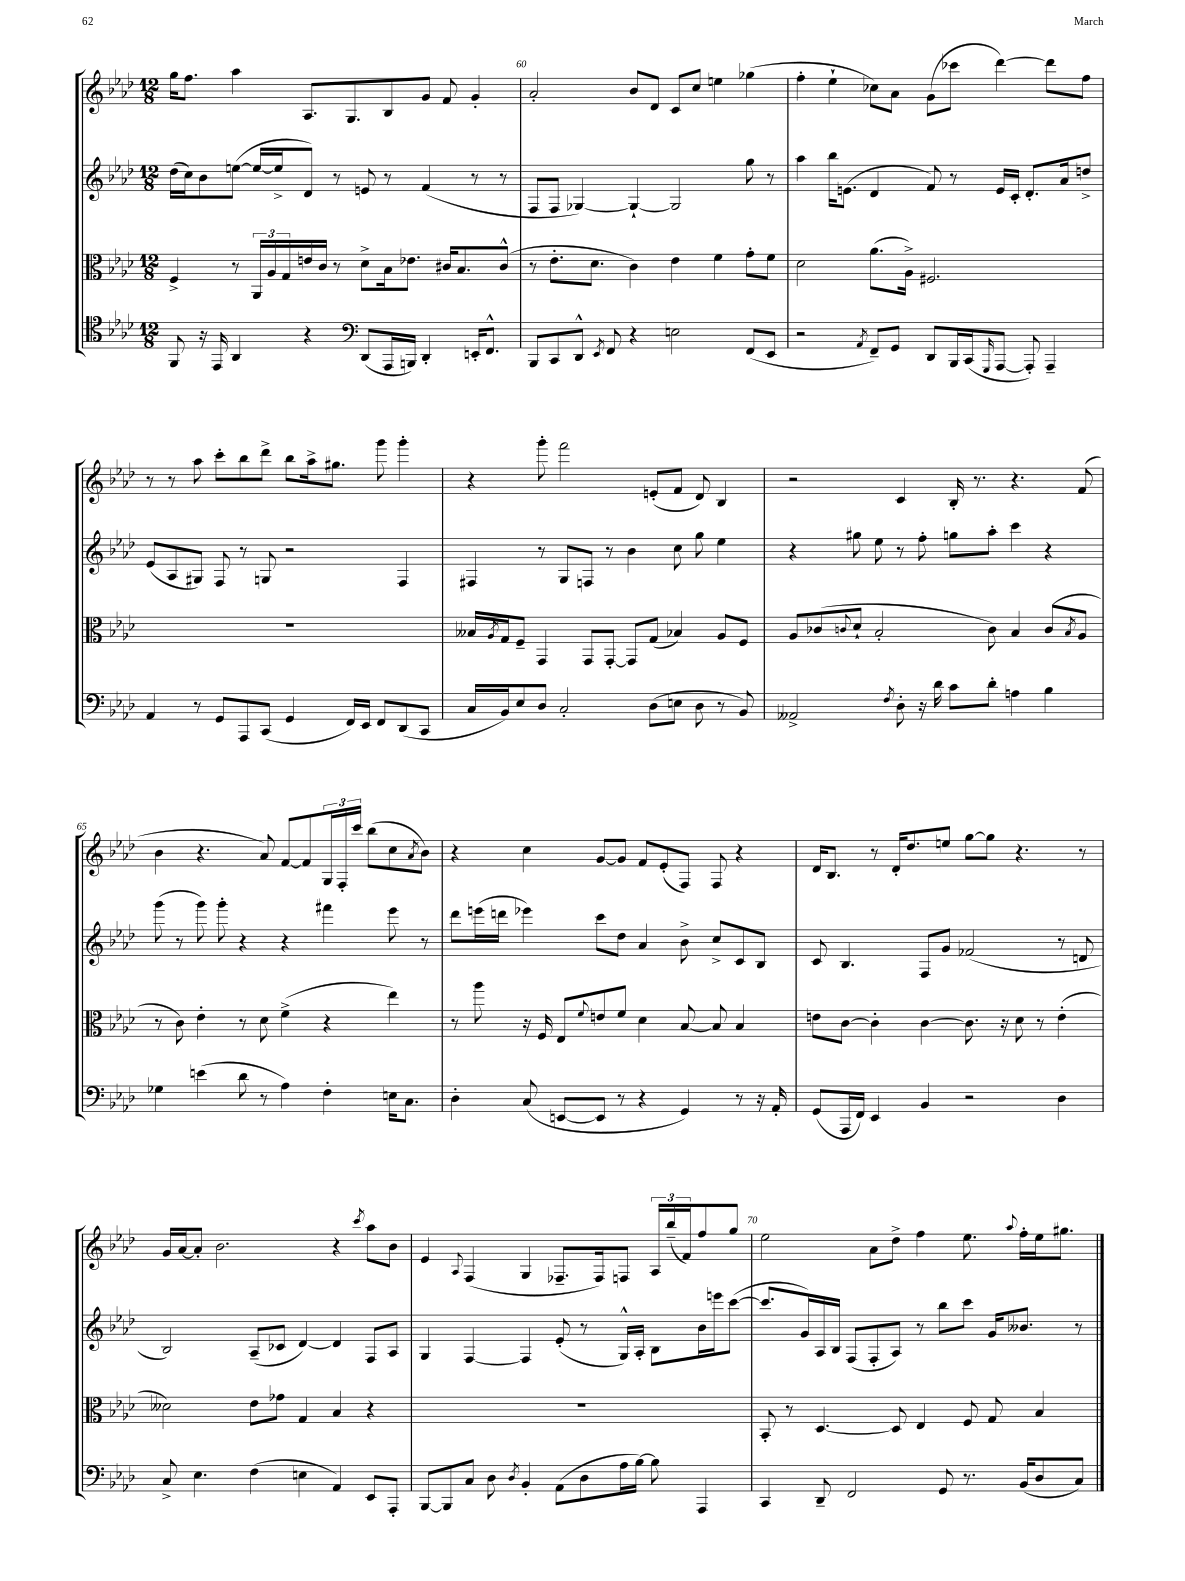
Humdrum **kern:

**kern	**kern	**kern	**kern
*part4	*part3	*part2	*part1
*staff4	*staff3	*staff2	*staff1
*clefC4	*clefC3	*clefG2	*clefG2
*k[b-e-a-d-]	*k[b-e-a-d-]	*k[b-e-a-d-]	*k[b-e-a-d-]
*M12/8	*M12/8	*M12/8	*M12/8
=59	=59	=59	=59
8FF/	4F^/	(16dd-\LL	16gg\KL
.	.	16cc\J)	8.ff\J
16r	.	8b-\	.
16EE-/	.	.	.
4AA-/	8r	([8een\J	4aa-\
.	24AA-/LL	16ee/LL_	.
.	24A-/	.	.
.	.	16ee^/J]	.
.	24G/	.	.
4r	16en/	8d-/J)	8.A-/L
.	16c/JJ	.	.
.	8r	8r	.
.	.	.	8.G/
*clefF4	*	*	*
(8DD-/L	8d-^\L	8en/	.
16AAA-/L	16B-\k	8r	8B-/
16BBBn/JJ)	8.e-X\J	.	.
4DD-'/	.	(4f/	8g/J
.	16c#X/KL	.	8f/
.	8.B-/	.	.
16EEn'/KL	.	8r	4g'/
8.FF^^/J	.	.	.
.	(8c#^^/J	8r	.
=60	=60	=60	=60
8BBB-/L	8r	8F/L	2a-'/
8CC/	8.e-'\L	8F/J	.
8DD-^^/J	.	[4G-X/)	.
.	8.d-\J	.	.
8qEE-/	.	.	.
8FF/	.	.	.
4r	4c\)	4G-`/_	8b-/L
.	.	.	8d-/J
2En\	4e-\	2G-/]	8c/L
.	.	.	8cc/J
.	4f\	.	4een\
(8FF/L	8g'\L	8gg\	(4gg-X\
8EE-/J	8f\J	8r	.
=61	=61	=61	=61
2r	2d-\	4aa-\	4ff'\
.	.	16bb-\KL	4ee-`\
.	.	(8.en\J	.
8qAA-/	.	.	.
8FF~/L)	(8.a-\L	4d-/	8cc-X\L)
8GG/J	.	.	8a-\J
.	16A-^\Jk)	.	.
8DD-/L	2.F#X/	8f/)	(8g\L
16BBB-/L	.	8r	8ccc-X\J
(16CC/J	.	.	.
16qqGGG/	.	.	.
[8AAA-/J	.	16e/LL	[4ddd-\)
.	.	16c'/JJ	.
8AAA-'/])	.	8.d-'/L	.
4AAA-~/	.	.	8ddd-\L]
.	.	16a-/k	.
.	.	8ddn^/J	8ff\J
!!LO:LB:g=z
=62	=62	=62	=62
4AA-/	1.r	(8e-/L	8r
.	.	8A-/	8r
8r	.	8G#X/J)	8aa-\
8GG/L	.	8F/	8ccc'\L
8AAA-/	.	8r	8bb-\
(8CC/J	.	8Gn/	8ddd-^\J
4GG/	.	2r	8bb-\L
.	.	.	16aa-^\k
.	.	.	8.gg#X\J
16FF/LL)	.	.	.
16EE-/JJ	.	.	.
8FF/L	.	.	8ggg\
(8DD-/	.	4F/	4ggg'\
8CC/J	.	.	.
=63	=63	=63	=63
16C/LL	16B--X/LL	4F#X/	4r
.	8qA-/	.	.
16BB-/J)	16G/J	.	.
8E-/	8F~/J	.	.
8D-/J	4GG/	8r	8ggg'\
2C'/	.	8G/L	2fff\
.	8GG/L	8Fn/J	.
.	[8GG'/J	8r	.
.	8GG/L]	4b-\	.
(8D-\L	(8G/J	.	(8en'/L
8En\J	4B-X/)	8cc\	8f/J
8D-\	.	8gg\	8d-/)
8r	8A-/L	4ee-\	4B-/
8BB-/)	8F/J	.	.
=64	=64	=64	=64
2AA--X^/	8A-/L	4r	2r
.	(8c-X/	.	.
.	8qqcn/	.	.
.	8d-`/J	8gg#X\	.
.	2B-'/	8ee-\	.
8qF/	.	.	.
8D-'\	.	8r	4c/
16r	.	8ff'\	.
16d-\	.	.	.
8c\L	.	8ggn\L	16B-'/
.	.	.	8.r
8d-'\J	8c\)	8aa-'\J	.
4An\	4B-/	4ccc\	4.r
4B-\	(8c/L	4r	.
.	8qB-/	.	.
.	8A-/J	.	(8f/
!!LO:LB:g=z
=65	=65	=65	=65
4G-X\	8r	(8ggg\	4b-\
.	8c\)	8r	.
(4en\	4e-'\	8ggg\)	4.r
.	.	8ggg'\	.
8d-\	8r	4r	.
8r	8d-\	.	8a-/)
4A-\)	(4f^\	4r	[8f/L
.	.	.	8f/]
4F'\	4r	4fff#X\	24G/L
.	.	.	24F'/
.	.	.	24ccc/JJ
.	.	.	(8bb-\L
16En\KL	4ee-\)	8eee-\	8cc\
8.C\J	.	.	.
.	.	.	8qa-/
.	.	8r	8b-\J)
=66	=66	=66	=66
4D-'\	8r	8ddd-\L	4r
.	8aa-\	(16eeen\L	.
.	.	16dddn\JJ	.
(8C/	16r	4eee-X\)	4cc\
.	16F/	.	.
[8EEn/L	8E-/L	.	.
.	8qqf/	.	.
8EE/J]	8en/	8ccc\L	[8g/L
8r	8f/J	8dd-\J	8g/J]
4r	4d-\	4a-/	8f/L
.	.	.	(8e-'/
4GG/)	[8B-/	8b-^\	8F/J)
.	8B-/]	8cc^/L	8F/
8r	4B-/	8c/	4r
16r	.	8B-/J	.
16AA-'/	.	.	.
=67	=67	=67	=67
(8GG/L	8en\L	8c/	16d-/KL
.	.	.	8.B-/J
16AAA-/L	[8c\J	4.B-/	.
16FF/JJ)	.	.	.
4EE-/	4c'\]	.	8r
.	.	.	16d-'/KL
.	.	.	8.dd-/
4BB-/	[4c\	8F/L	.
.	.	8g/J	8een/J
2r	8.c\]	(2f-X/	[8gg\L
.	.	.	8gg\J]
.	16r	.	.
.	8d-\	.	4.r
.	8r	.	.
4D-\	(4e'\	8r	.
.	.	8dn/	8r
!!LO:LB:g=z
=68	=68	=68	=68
8C^/	2d--X\)	2B-/)	16g/LL
.	.	.	[16a-/J
4.E-\	.	.	8a-'/J]
.	.	.	2.b-\
(4F\	8e-\L	(8A-~/L	.
.	8g-X\J	8c-X/J	.
4En\	4G/	[4d-/)	.
4AA-/)	4B-/	4d-/]	4r
.	.	.	8qccc/
8EE-/L	4r	8F/L	8aa-\L
8AAA-'/J	.	8A-/J	8b-\J
=69	=69	=69	=69
[8BBB-/L	1.r	4G/	4e-/
8BBB-/]	.	.	.
.	.	.	8qqA-/
8C/J	.	[4F/	(4F/
8D-\	.	.	.
8qD-/	.	.	.
4BB-'/	.	4F/]	4G/
(8AA-\L	.	(8e-'/	8.F-X~/L
8D-\	.	8r	.
.	.	.	16F-/k)
16A-\L	.	16G^^/LL)	8Fn/J
[16B-\JJ)	.	16A-'/JJ	.
8B-\]	.	8B-\L	24A-/LL
.	.	.	(24bb-~/
.	.	.	24f/J)
4AAA-/	.	16b-\L	8ff/
.	.	16eeen\J	.
.	.	([8ccc\J	8gg/J
=70	=70	=70	=70
4CC/	8BB-'/	8.ccc/L]	2ee-\
.	8r	.	.
.	.	16g/L)	.
8DD-~/	[4.D-/	16A-/	.
.	.	16B-/JJ	.
2FF/	.	(8F/L	.
.	.	8F'/	8a-\L
.	8D-/]	8A-/J)	8dd-^\J
.	4E-/	8r	4ff\
8GG/	.	8bb-\L	.
8.r	8F/	8ccc\J	8.ee-\
.	8G/	16g/KL	.
.	.	.	8qqaa-/
(16BB-/KL	.	8.b--X/J	16ff'\LL
8D-/	4B-/	.	16ee-\J
.	.	.	8.gg#X\J
8C/J)	.	8r	.
==	==	==	==
*-	*-	*-	*-
